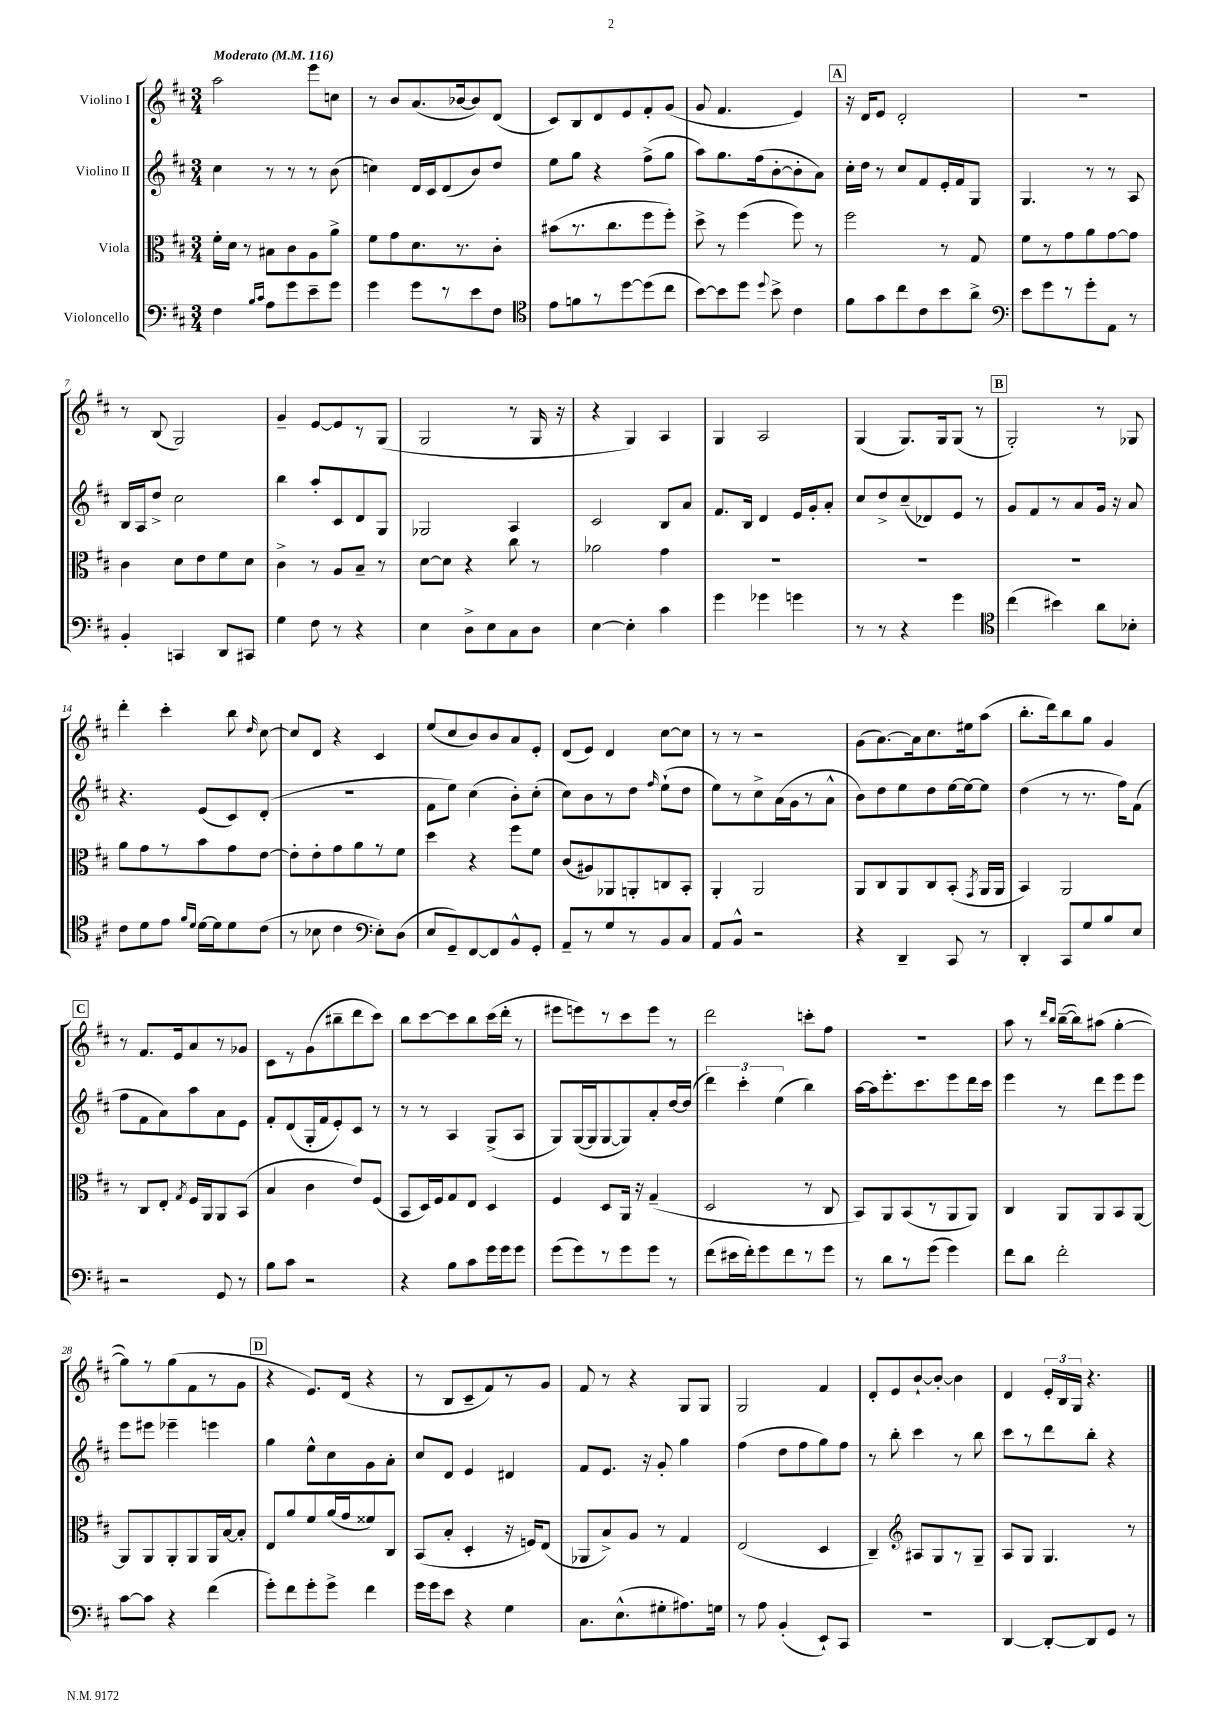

**kern	**kern	**kern	**kern
*part4	*part3	*part2	*part1
*staff4	*staff3	*staff2	*staff1
*I"Violoncello	*I"Viola	*I"Violino II	*I"Violino I
*clefF4	*clefC3	*clefG2	*clefG2
*k[f#c#]	*k[f#c#]	*k[f#c#]	*k[f#c#]
*M3/4	*M3/4	*M3/4	*M3/4
*MM116	*MM116	*MM116	*MM116
=1	=1	=1	=1
!	!	!	!LO:TX:a:B:t=Moderato
4F#\	16f#'\LL	4cc#\	2aa\
.	16d\JJ	.	.
.	8r	.	.
16qqB/LL	.	.	.
16qqc#/JJ	.	.	.
8A\L	8B#X\L	8r	.
8g\	8c#\	8r	.
8e~\	8A\	8r	8eee\L
8g\J	8a^\J	(8b\	8ccn\J
=2	=2	=2	=2
4g\	8f#\L	4ccn\)	8r
.	8g\	.	8b/L
8g\L	8.d\	16d/LL	(8.a/
.	.	16c#/J	.
8r	.	(8d/	.
.	8.r	.	[16b-X/k
8e\	.	8b/)	8b-/])
8F#\J	8c#'\J	8dd/J	(8d/J
=3	=3	=3	=3
*clefC4	*	*	*
8e\L	(8b#X\L	8ee\L	8c#/L)
8fn\	8.r	8gg\J	8B/
8r	.	4r	8d/
.	8.cc#\	.	.
[8dd\	.	.	8e/
(8dd\]	8ff#\	(8ff#^\L	8f#'/
8cc#\J	8ff#'\J)	8gg\J	(8g/J
=4	=4	=4	=4
[8b\L)	8dd^\	8aa\L)	8g/
8b\]	8r	8.gg\	4.f#/
8dd\J	(4ff#\	.	.
.	.	(16ff#\k	.
8qqdd/	.	.	.
8b^\	.	[8b'\	.
4c#\	8ff#\)	8b'\]	4e/)
.	8r	8a\J)	.
!!LO:REH:place=s1:t=A
=5	=5	=5	=5
8f#\L	2ff#\	16cc#'\LL	16r
.	.	16dd\JJ	16d/KL
8g\	.	8r	8e/J
8cc#\	.	8cc#/L	2d'/
8c#\	.	8f#/	.
8b\	8r	16e'/L	.
.	.	16f#/J	.
8a^\J	8G/	8G/J	.
=6	=6	=6	=6
*clefF4	*	*	*
8e\L	8f#\L	4.G/	2.r
8g\	8r	.	.
8r	8g\	.	.
8g'\	8a\	8r	.
8AA\J	[8g\	8r	.
8r	8g\J]	8A/	.
!!LO:LB:g=z
=7	=7	=7	=7
4BB'/	4c#\	16B/LL	8r
.	.	16A/J	.
.	.	8dd^/J	(8B/
4CCn/	8d\L	2cc#\	2G/)
.	8e\	.	.
8DD/L	8f#\	.	.
8CC#X/J	8d\J	.	.
=8	=8	=8	=8
4G\	4c#^\	4bb\	4g~/
8F#\	8r	8aa'/L	[8e/L
8r	8A/L	8c#/	8e/]
4r	8B~/J	8d/	8r
.	8r	8G/J	(8G/J
=9	=9	=9	=9
4E\	[8d\L	2G-X/	2G/
.	8d\J]	.	.
8D^\L	4r	.	.
8E\	.	.	.
8C#\	8cc#\	4A/	8r
8D\J	8r	.	16G/
.	.	.	16r
=10	=10	=10	=10
[4E\	2a-X\	2c#/	4r
4E'\]	.	.	4G/)
4c#\	4g\	8B/L	4A/
.	.	8a/J	.
=11	=11	=11	=11
4g\	2.r	8.f#/L	4G/
.	.	16B/Jk	.
4g-X\	.	4d/	2A/
4gn\	.	16e/LL	.
.	.	16g'/J	.
.	.	8a'/J	.
=12	=12	=12	=12
8r	2.r	8cc#/L	(4G/
8r	.	8dd^/	.
4r	.	(8cc#~/	8.G/L)
.	.	8d-X/)	.
.	.	.	16G/k
4g\	.	8e/J	(8G/J
.	.	8r	8r
!!LO:REH:place=s1:t=B
=13	=13	=13	=13
*clefC4	*	*	*
(4cc#\	2.r	8g/L	2G'/)
.	.	8f#/	.
4b#X\)	.	8r	.
.	.	8a/	.
8a\L	.	16g/Jk	8r
.	.	16r	.
8B-X'\J	.	8a/	8G-X/
!!LO:LB:g=z
=14	=14	=14	=14
8c#\L	8a\L	4.r	4ddd'\
8d\	8g\	.	.
8e\J	8r	.	4ccc#'\
16qqf#/LL	.	.	.
16qqd/JJ	.	.	.
[16d\LL	8b\	(8e/L	.
16d\J]	.	.	.
8d\	8g\	8c#/)	8bb\
.	.	.	16qqdd/
(8c#\J	[8e\J	(8d'/J	[8cc#\
=15	=15	=15	=15
8r	8e'\L]	2.r	8cc#/L]
8B-X\	8e'\	.	8d/J
4c#\	8g\	.	4r
.	8a\	.	.
*clefF4	*	*	*
8E'\L)	8r	.	4c#/
(8D\J	8f#\J	.	.
=16	=16	=16	=16
8E/L	4dd\	8f#\L	(8ee/L
8GG~/)	.	8ee\J)	8cc#/
[8FF#/	4r	(4cc#\	8b/)
8FF#/]	.	.	8b/
8BB^^/	8ff#\L	8b'\L)	8a/
8GG'/J	8f#\J	(8cc#'\J	8e'/J
=17	=17	=17	=17
8AA~/L	(8c#/L	8cc#\L)	(8d/L
8r	8A#X/)	8b\	8e/J)
8G/	8AA-X/	8r	4d/
8r	8AAn'/	8dd\J	.
.	.	16qqff#/	.
8BB/	8Cn/	(8ee`\L	[8cc#\L
8C#/J	8BB'/J	8dd\J	8cc#\J]
=18	=18	=18	=18
8AA/L	4AA'/	8ee\L)	8r
8BB^^/J	.	8r	8r
2r	2AA/	8cc#^\	2r
.	.	(16a\L	.
.	.	16g\J	.
.	.	8r	.
.	.	8a^^\J	.
=19	=19	=19	=19
4r	8AA/L	8b\L)	(8g\L
.	8C#/	8dd\	[8.a\)
4DD~/	8AA/	8ee\	.
.	.	.	16a\k]
.	8C#/	8dd\	8.cc#\
8CC#/	(8BB'/J	[16ee\L	.
.	.	16ee\J_	16ee#X\k
.	8qGG/	.	.
8r	16AA/LL	8ee\J]	(8aa\J
.	16AA/JJ	.	.
=20	=20	=20	=20
4DD'/	4BB/)	(4dd\	8.bb'\L
.	.	.	16ddd\k)
8CC#/L	2AA/	8r	8bb\
8G/	.	8.r	8gg\J
8B/	.	.	4g/
.	.	16ff#\KL)	.
8E/J	.	(8f#\J	.
!!LO:LB:g=z
!!LO:REH:place=s1:t=C
=21	=21	=21	=21
2r	8r	8ff#\L	8r
.	8C#/L	8f#\	8.f#/L
.	8E'/J	8a\)	.
.	.	.	16e/k
.	8qG/	.	.
.	16F#/LL	8aa\	8a/
.	16AA/J	.	.
8GG/	8AA/	8a\	8r
8r	(8BB/J	8e\J	8g-X/J
=22	=22	=22	=22
8B\L	4B/	8f#'/L	8c#\L
8c#\J	.	(8d/	8r
2r	4c#\	16G'/L	(8g\
.	.	16f#/J	.
.	.	8e'/)	8bb#X~\
.	8e/L)	8c#/J	8ddd\
.	(8F#/J	8r	8ccc#\J)
=23	=23	=23	=23
4r	8BB/L	8r	8bb\L
.	16D/L)	8r	[8ccc#\
.	16F#/J	.	.
8B\L	8G/	4A/	8ccc#\]
8c#\	8E/J	.	8bb\
16g\L	4D/	(8G^/L	(16ccc#\L
16g\J	.	.	16ddd'\JJ
8g\J	.	8A/J	8r
=24	=24	=24	=24
(8g\L	4F#/	8G/L)	8eee#X\L
8g\)	.	([16G/L	8eeen\)
.	.	16G/J]	.
8r	8D/L	[8G/	8r
8g\	16AA/Jk	8G/])	8ccc#\
.	16r	.	.
8g\J	(4G~/	8a'/	8eee\J
8r	.	[16dd/L	8r
.	.	(16dd/JJ]	.
=25	=25	=25	=25
(8f#\L	2D/	6ddd\)	2ddd\
16e#X\L	.	.	.
.	.	6ccc#'\	.
16f#'\J)	.	.	.
8g\	.	.	.
.	.	(6ee\	.
8f#\	.	.	.
8r	8r	4bb\)	8cccn'\L
8g\J	8C#/	.	8ff#\J
=26	=26	=26	=26
8r	8BB/L)	[16aa\LL	2.r
.	.	16aa\J]	.
8d\L	8AA/	8.eee'\	.
8r	(8BB/	.	.
.	.	8.ccc#\	.
(8g\J	8r	.	.
4g\)	8AA/	8eee\	.
.	8AA/J)	16ddd\L	.
.	.	16ccc#\JJ	.
=27	=27	=27	=27
8f#\L	4C#/	4eee\	8aa\
8d\J	.	.	8r
.	.	.	16qqddd/LL
.	.	.	16qqbb/JJ
2f#'\	8AA/L	8r	([16bb~\LL
.	.	.	16bb\J])
.	8AA/	8ddd\L	(8aa#X\J
.	8BB/	8eee\	[4gg'\
.	[8AA/J	8eee\J	.
!!LO:LB:g=z
=28	=28	=28	=28
[8c#\L	8AA/L]	8eee\L	8gg\L])
8c#\J]	8AA/	8eee#X\J	8r
4r	8AA'/	4eee-X~\	(8gg\
.	8AA/	.	8f#\
(4f#\	16AA/L	4eeen\	8r
.	[16B/J	.	.
.	8B'/J]	.	8g\J
!!LO:REH:place=s1:t=D
=29	=29	=29	=29
8g'\L)	8E/L	4gg\	4r
8f#\	8a/	.	.
8g'\	8f#/	8ee^^\L	8.e/L)
8g^\J	(16a/L	8cc#\	.
.	16g/J	.	(16d/Jk
4f#\	8f##X/)	8g\	4r
.	8C#/J	8a'\J	.
=30	=30	=30	=30
16g\LL	(8BB/L	8cc#/L	8r
16g\J	.	.	.
8e\J	8B'/J	8d/J	8B/L
4r	4D'/	4e/	8c#~/
.	.	.	8f#/)
4G\	16r	4d#X/	8r
.	16Fn/KL)	.	.
.	(8E/J	.	8g/J
=31	=31	=31	=31
8.C#\L	8AA-X/L	8f#/L	8f#/
.	8B^/)	8.e/J	8r
(8.E^^\	.	.	.
.	8A/J	.	4r
.	.	16r	.
8G#X'\	8r	8g'/	.
8.A#X\)	4G/	4gg\	8G/L
.	.	.	8G/J
16Gn\Jk	.	.	.
=32	=32	=32	=32
8r	(2E/	(4ff#\	2G/
8A\	.	.	.
(4BB'/	.	8dd\L	.
.	.	8ff#\	.
8EE`/L)	4D/	8gg\)	4f#/
8CC#/J	.	8ff#\J	.
=33	=33	=33	=33
2.r	4C#~/)	8r	8d'/L
.	.	8bb'\	8e/
*	*clefG2	*	*
.	8A#X/L	4ccc#\	[8b`/
.	8G/	.	8b'/J_
.	8r	8r	4b\]
.	8G~/J	8bb\	.
=34	=34	=34	=34
[4DD/	8A/L	8ccc#\L	4d/
.	8G/J	8r	.
8DD'/L_	4.G/	8ddd\	24e'/LL
.	.	.	24B/
.	.	.	24G/JJ
8DD/]	.	8bb'\J	4.r
8GG/J	.	4r	.
8r	8r	.	.
==	==	==	==
*-	*-	*-	*-
